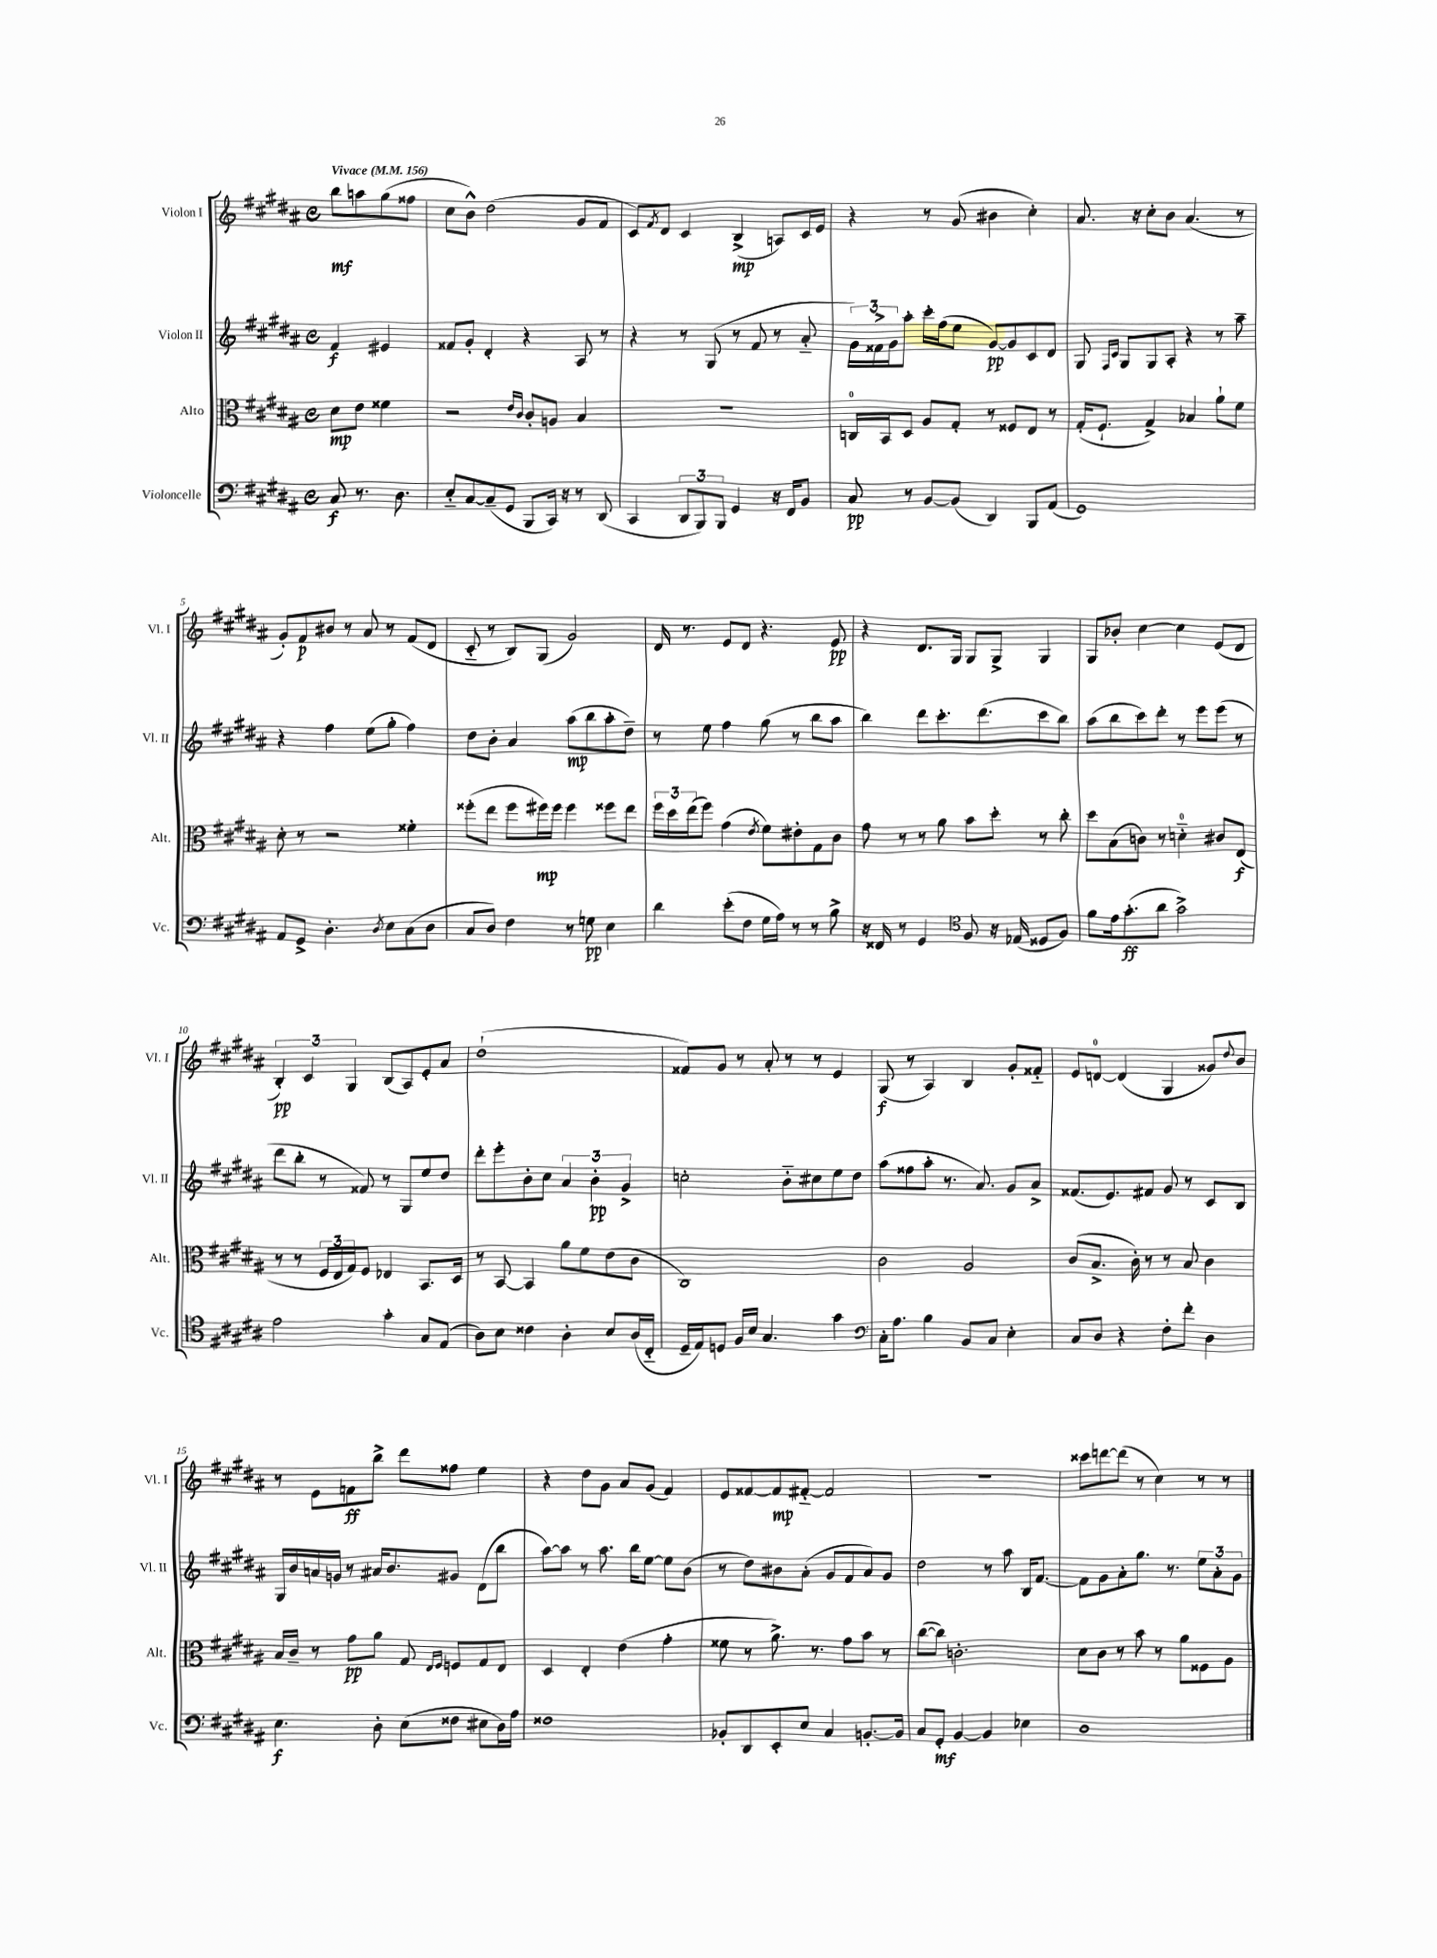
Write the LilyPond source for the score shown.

<<
\new StaffGroup <<
\new Staff = "s0" \with { instrumentName = "Violon I" shortInstrumentName = "Vl. I" } {
    \clef treble \key b \major \defaultTimeSignature \time 4/4 \partial 2 \tempo "Vivace" 4 = 156
    b''8\mf a''8 gis''8( fisis''8 |
    cis''8 b'8-^) dis''2( gis'8 fis'8 |
    cis'8) \acciaccatura { fis'8 } dis'8 cis'4 b4->\mp( a8) cis'16 e'16 |
    r4 r8 gis'8( bis'4 cis''4-.) |
    ais'8. r16 cis''8-. b'8 ais'4.( r8 |
    gis'8-.) fis'8\p bis'8 r8 ais'8 r8 fis'8( dis'8 |
    cis'8-_ r8 b8) gis8( gis'2) |
    dis'16 r8. e'8 dis'8 r4. e'8\pp |
    r4 dis'8. gis16 gis8 gis8-> gis4 |
    gis8 bes'8-. cis''4~ cis''4 e'8( dis'8 |
    \tuplet 3/2 { b4-.\pp) cis'4 gis4 } b8( ais8) e'8-. ais'8 |
    dis''1-!( |
    fisis'8) gis'8 r8 ais'8-. r8 r8 e'4 |
    gis8\f( r8 ais4) b4 gis'8-. fisis'8-_ |
    e'8 d'8-0~ d'4( gis4 gisis'8) \appoggiatura { dis''8 } b'8 |
    r8 e'8 f'8\ff b''8-> dis'''8 fisis''8 e''4 |
    r4 dis''8 gis'8 ais'8 gis'8( fis'4) |
    e'8 fisis'8~ fisis'8\mp fis'8~-_ fis'2 |
    r1 |
    cisis'''8 d'''8~ d'''8( r8 cis''4) r8 r8 \bar "|." |
}
\new Staff = "s1" \with { instrumentName = "Violon II" shortInstrumentName = "Vl. II" } {
    \clef treble \key b \major \defaultTimeSignature \time 4/4 \partial 2
    fis'4\f eis'4 |
    fisis'8 gis'8-. dis'4-. r4 ais8 r8 |
    r4 r8 gis8( r8 fis'8 r8 ais'8-_ |
    \tuplet 3/2 { gis'16) fisis'16-> gis'16 } ais''8-. cis'''16-. fis''16( e''8 gis'8~\pp) gis'8 cis'8 dis'8 |
    gis8 \grace { fis16 cis'16 } gis8 gis8 ais8-. r4 r8 ais''8-- |
    r4 fis''4 e''8( gis''8-. fis''4) |
    dis''8 b'8-. ais'4 ais''8\mp( b''8 ais''8-. dis''8--) |
    r8 e''8 fis''4 gis''8( r8 b''8 ais''8 |
    b''4) dis'''8 cis'''8.-. dis'''8.( cis'''8 b''8) |
    ais''8( b''8 cis'''8) dis'''8-. r8 e'''8 e'''8( r8 |
    dis'''8 b''8-. r8 fisis'8) r8 gis8 e''8 dis''8 |
    dis'''8-. e'''8-. b'8-. cis''8 \tuplet 3/2 { ais'4 b'4-.\pp gis'4-> } |
    c''2-. b'8-_ cis''8 e''8 dis''8 |
    ais''8( fisis''8 ais''8-. r8. ais'8.) gis'8 ais'8-> |
    fisis'8.( e'8.) fis'8 gis'8 r8 cis'8 b8 |
    gis16 b'16 a'16 g'16 r8 ais'16 b'8. gis'8 dis'8( b''8 |
    ais''8~) ais''8 r8 ais''8. b''16 e''8~ e''8 b'8( |
    r8 dis''8) bis'8 ais'8-.( gis'8 fis'8 ais'8) gis'8 |
    dis''2 r8 ais''8 b16 fis'8.~ |
    fis'8 gis'8 ais'8-. gis''8. r8. \tuplet 3/2 { e''8 ais'8-. gis'8 } \bar "|." |
}
\new Staff = "s2" \with { instrumentName = "Alto" shortInstrumentName = "Alt." } {
    \clef alto \key b \major \defaultTimeSignature \time 4/4 \partial 2
    dis'8\mp e'8 fisis'4 |
    r2 \grace { e'16 cis'16 } cis'8-. a8 b4 |
    R1 |
    c16-0 b,16 dis8 ais8 gis8-. r8 fisis8 e8 r8 |
    gis16-.( fis8.-! gis4->) bes4 ais'8-! fis'8 |
    dis'8-. r8 r2 fisis'4-. |
    fisis''8-.( e''8 fisis''8 fis''16\mp) fis''16 fis''4 fisis''8 e''8 |
    \tuplet 3/2 { fis''16 dis''16 e''16( } fis''8) gis'4( \acciaccatura { e'8 } fis'8) eis'8-. gis8 cis'8 |
    gis'8 r8 r8 ais'8 b'8 dis''8-. r8 cis''8-. |
    dis''8 b8( c'8) r8 d'4-0-_ cis'8 e8\f( |
    r8 r8 \tuplet 3/2 { fis16 e16 gis16) } fis8 ees4 b,8. dis16 |
    r8 b,8~ b,4 ais'8 fis'8 e'8( cis'8 |
    cis1) |
    cis'2 ais2 |
    cis'8( b8.-> cis'16-.) r8 r8 b8 cis'4 |
    b16 cis'16-- r8 gis'8\pp ais'8 gis8 \grace { e16 fis16 } f8 gis8 e8 |
    dis4 e4-. e'4( gis'4-. |
    fisis'8 r8 ais'8.->) r8. gis'8 b'8 r8 |
    cis''8~( cis''8) c'2.-. |
    dis'8 cis'8 r8 b'8 r8 ais'8 fisis8 ais8 \bar "|." |
}
\new Staff = "s3" \with { instrumentName = "Violoncelle" shortInstrumentName = "Vc." } {
    \clef bass \key b \major \defaultTimeSignature \time 4/4 \partial 2
    cis8\f r8. dis8. |
    e8-_ cis8~ cis8--( gis,8 b,,8 cis,16) r16 r8 dis,8( |
    cis,4 \tuplet 3/2 { dis,8 b,,8) b,,8 } gis,4 r16 fis,16 b,8 |
    cis8\pp r8 b,8~ b,8( dis,4) b,,8 ais,8( |
    gis,1) |
    ais,8 gis,8-> dis4.-. \acciaccatura { dis8 } e8 cis8( dis8 |
    cis8 dis8) fis4 r8 g8\pp e4 |
    dis'4 e'8-.( fis8 gis16 ais16) r8 r8 b8-> |
    r16 fisis,16 r8 gis,4 \clef tenor fis8 r16 ees16( disis8 fis8) |
    fis'8 e'16 gis'8.-.\ff( ais'8 gis'2->) |
    e'2 gis'4-. gis8 e8( |
    ais8) b8 cisis'4 ais4-. b8 ais16( cis16-_ |
    dis16-- e16) d8 fis16 b16 gis4. gis'4 |
    \clef bass cis16-. ais8. b4 b,8 cis8 e4-. |
    cis8 dis8 r4 fis8-. fis'8-. dis4 |
    e4.\f dis8-. e8( fisis8 eis8 dis16) ais16 |
    fisis1 |
    bes,8-. dis,8 e,8-. e8 cis4 b,8.~-. b,16 |
    cis8 gis,8-.\mf b,4~ b,4 ees4 |
    dis1 \bar "|." |
}
>>
>>
